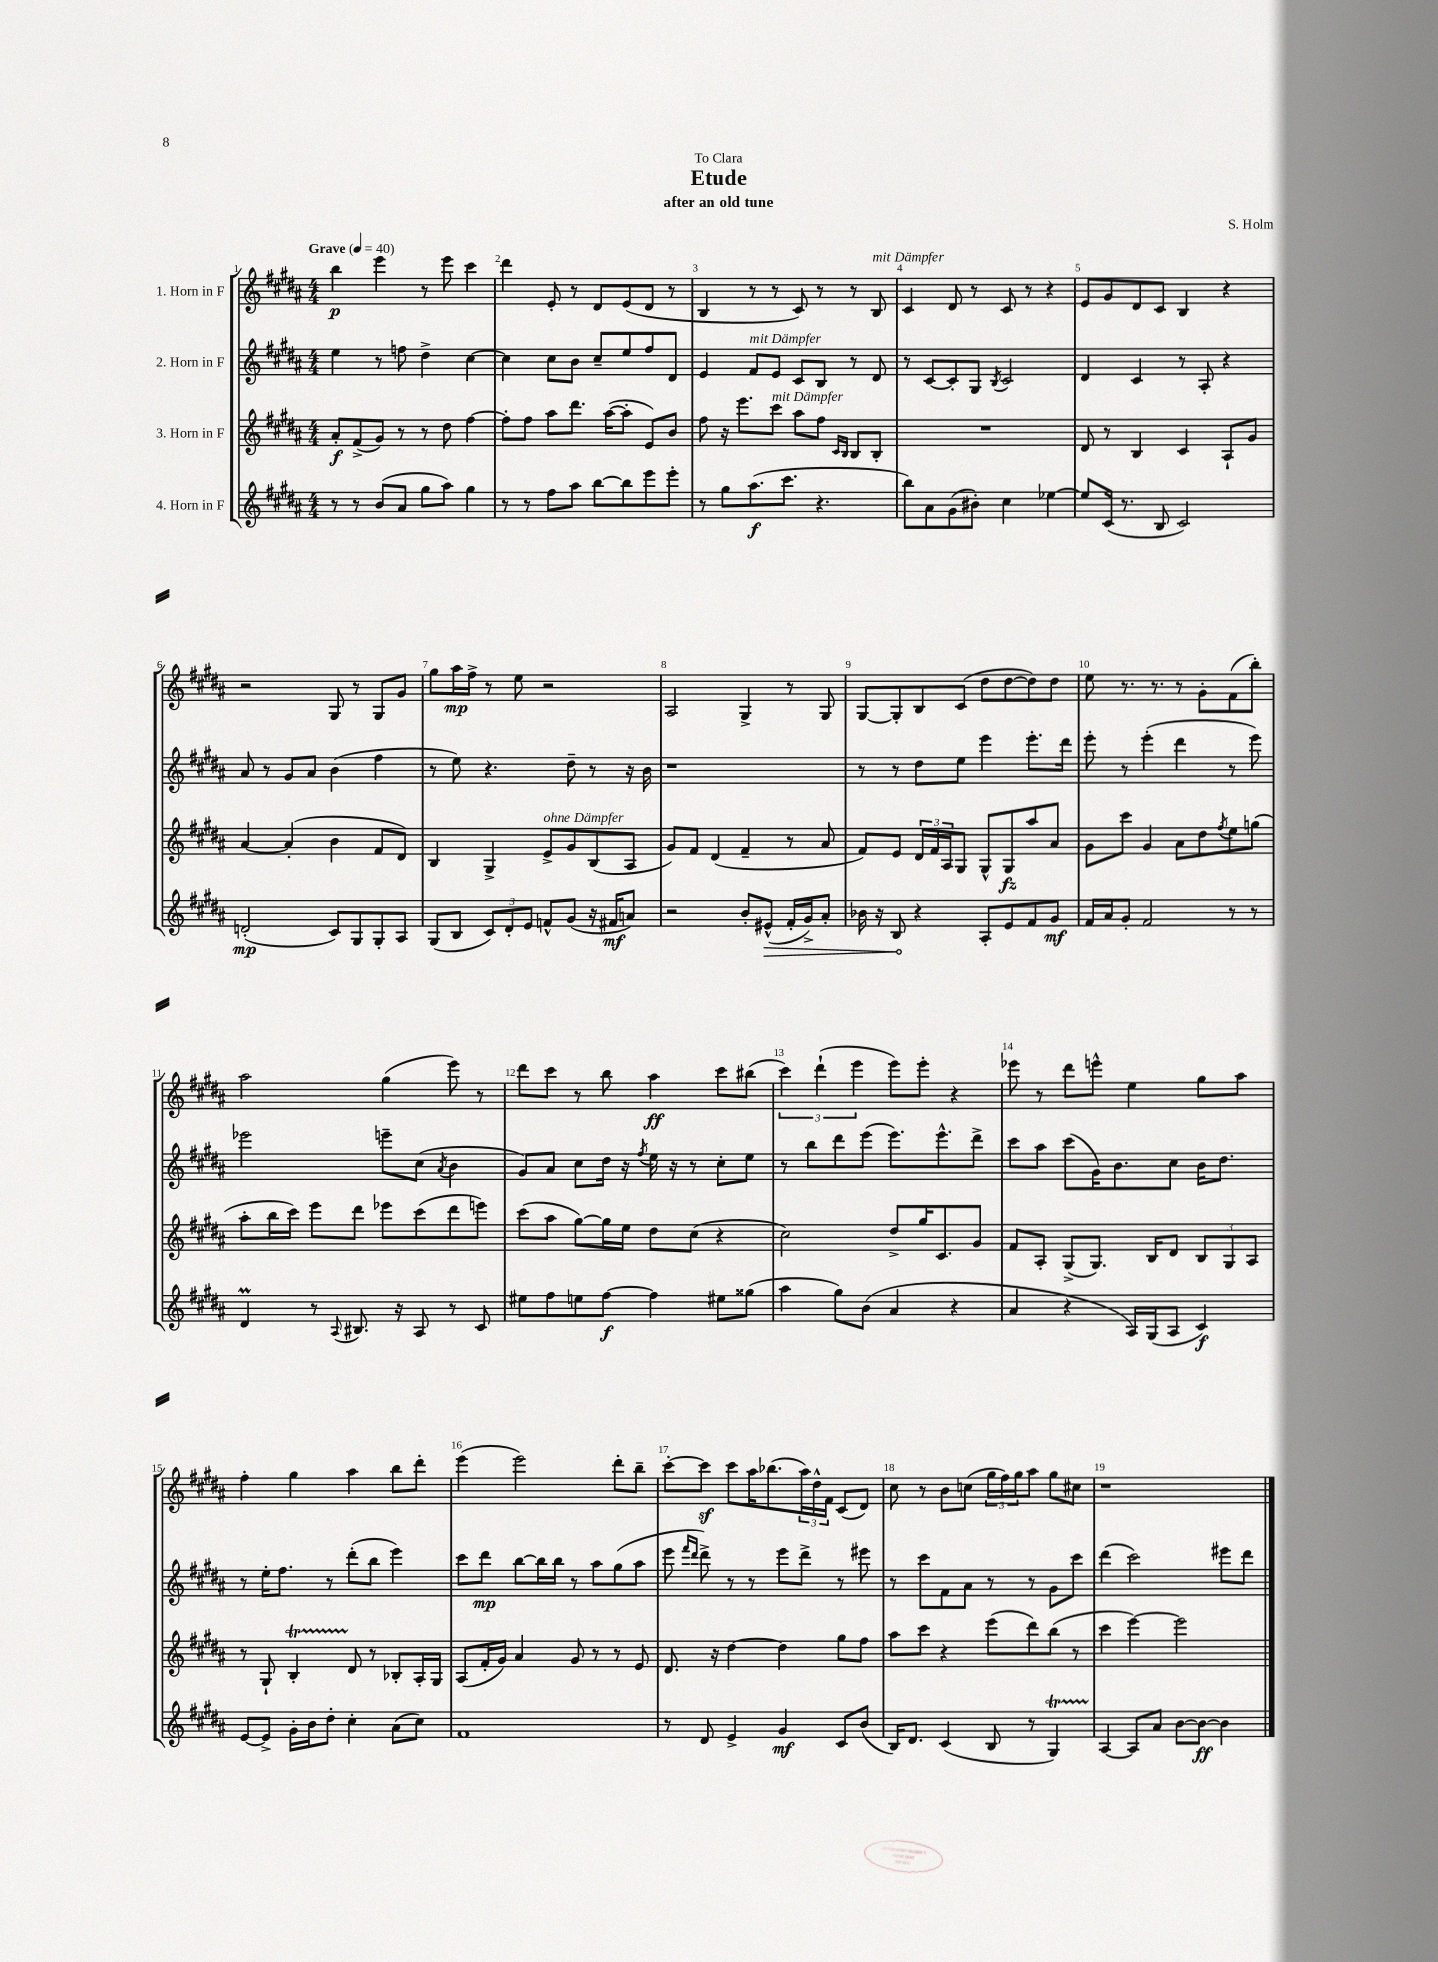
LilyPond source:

\header { title = "Etude" composer = "S. Holm" subtitle = "after an old tune" dedication = "To Clara" }
<<
\new StaffGroup <<
\new Staff = "s0" \with { instrumentName = "1. Horn in F" } {
    \clef treble \key b \major \numericTimeSignature \time 4/4 \tempo "Grave" 4 = 40
    b''4\p e'''4 r8 e'''8 cis'''4 |
    dis'''4 e'8-. r8 dis'8 e'8( dis'8 r8 |
    b4 r8 r8 cis'8) r8 r8 b8^\markup { \italic "mit Dämpfer" } |
    cis'4 dis'8 r8 cis'8 r8 r4 |
    e'8 gis'8 dis'8 cis'8 b4 r4 |
    r2 gis8 r8 gis8 gis'8 |
    gis''8 ais''16\mp fis''16-> r8 e''8 r2 |
    ais2 gis4-> r8 gis8 |
    gis8~ gis8-. b8 cis'8( dis''8 dis''8~ dis''8) dis''8 |
    e''8 r8. r8. r8 gis'8-. fis'8( b''8-.) |
    ais''2 gis''4( e'''8) r8 |
    dis'''8 cis'''8 r8 b''8 ais''4\ff cis'''8 bis''8( |
    \tuplet 3/2 { cis'''4) dis'''4-!( e'''4 } e'''8) e'''8-. r4 |
    ees'''8 r8 dis'''8 e'''8-^ e''4 gis''8 ais''8 |
    fis''4-. gis''4 ais''4 b''8 dis'''8-. |
    e'''4( e'''2) dis'''8-. b''8-- |
    cis'''8~-. cis'''8\sf cis'''8 ais''16 bes''8.( \tuplet 3/2 { ais''16) dis''16-^ fis'16 } cis'8( dis'8) |
    cis''8 r8 b'8 c''8( \tuplet 3/2 { gis''16 fis''16) gis''16 } ais''8 gis''8 cis''8 |
    r1 \bar "|." |
}
\new Staff = "s1" \with { instrumentName = "2. Horn in F" } {
    \clef treble \key b \major \numericTimeSignature \time 4/4
    e''4 r8 f''8 dis''4-> cis''4~ |
    cis''4 cis''8 b'8 cis''8-- e''8 fis''8 dis'8 |
    e'4 fis'8^\markup { \italic "mit Dämpfer" } e'8 cis'8 b8 r8 dis'8 |
    r8 cis'8~ cis'8-. gis8 \acciaccatura { b8 } cis'2 |
    dis'4 cis'4 r8 ais8-. r4 |
    ais'8 r8 gis'8 ais'8 b'4( fis''4 |
    r8 e''8) r4. dis''8-- r8 r16 b'16 |
    r1 |
    r8 r8 dis''8 e''8 e'''4 e'''8.-. dis'''16 |
    e'''8-. r8 e'''4-.( dis'''4 r8 e'''8) |
    ees'''2 e'''8-- cis''8( \acciaccatura { ais'8 } b'4 |
    gis'8) ais'8 cis''8 dis''16 r16 \acciaccatura { fis''8 } e''16 r16 r8 cis''8-. e''8 |
    r8 b''8 dis'''8 e'''8( e'''8.) e'''8.-^ dis'''8-> |
    cis'''8 ais''8 cis'''8( gis'16) b'8. cis''8 b'16 dis''8. |
    r8 e''16-. fis''8. r8 dis'''8-.( b''8 e'''4) |
    cis'''8 dis'''8\mp b''8~ b''16 b''16 r8 ais''8 gis''8( ais''8 |
    e'''8 \grace { fis'''16 dis'''16 } dis'''8->) r8 r8 e'''8 dis'''8-> r8 eis'''8 |
    r8 cis'''8 fis'8 ais'8 r8 r8 gis'8 cis'''8 |
    dis'''4( cis'''2) eis'''8 dis'''8 \bar "|." |
}
\new Staff = "s2" \with { instrumentName = "3. Horn in F" } {
    \clef treble \key b \major \numericTimeSignature \time 4/4
    ais'8-.\f fis'8->( gis'8) r8 r8 dis''8 fis''4~ |
    fis''8-. fis''8 ais''8 dis'''8. ais''16~( ais''8-. e'8) b'8 |
    fis''8 r16 e'''8. cis'''8^\markup { \italic "mit Dämpfer" } ais''8 fis''8 \grace { cis'16 b16 } b8 b8-. |
    R1 |
    dis'8 r8 b4 cis'4 ais8-! gis'8 |
    ais'4~ ais'4-.( b'4 fis'8 dis'8) |
    b4 gis4-> e'8->^\markup { \italic "ohne Dämpfer" } gis'8 b8( ais8 |
    gis'8) fis'8 dis'4( fis'4-- r8 ais'8 |
    fis'8) e'8 \tuplet 3/2 { dis'16 fis'16 ais16 } gis8 gis8-^ gis8\fz ais''8 ais'8 |
    gis'8 cis'''8 gis'4 ais'8 dis''8 \acciaccatura { fis''8 } e''8 g''8( |
    ais''8-. b''16 cis'''16) e'''8 dis'''8 ees'''8 cis'''8( dis'''8 e'''8) |
    cis'''8( ais''8 gis''8~) gis''16 e''16 dis''8 cis''8( r4 |
    cis''2) dis''8-> gis''16 cis'8. gis'8 |
    fis'8 ais8-. gis8->( gis8.) b16 dis'8 \tuplet 3/2 { b8 gis8 ais8 } |
    r8 gis8-! b4-.\startTrillSpan dis'8\stopTrillSpan r8 bes8-. ais16-. gis16 |
    ais8( fis'16-. gis'16) ais'4 gis'8 r8 r8 e'8 |
    dis'8. r16 dis''4~ dis''4 gis''8 fis''8 |
    ais''8 cis'''8 r4 e'''8( dis'''8) b''8( r8 |
    cis'''4 e'''4~) e'''2 \bar "|." |
}
\new Staff = "s3" \with { instrumentName = "4. Horn in F" } {
    \clef treble \key b \major \numericTimeSignature \time 4/4
    r8 r8 b'8( ais'8 gis''8 ais''8) gis''4 |
    r8 r8 fis''8 ais''8 b''8~ b''8 e'''8 e'''8-. |
    r8 gis''8 ais''8.\f( cis'''8. r4. |
    b''8) ais'8 gis'8( bis'8-.) cis''4 ees''4~ |
    ees''8 cis'16( r8. b8 cis'2) |
    d'2-.\mp( cis'8) gis8 gis8-. ais8 |
    gis8( b8 \tuplet 3/2 { cis'8) dis'8-. e'8 } f'8-^ gis'8( r16 fis'16\mf a'8) |
    r2 b'8-. \once \override Hairpin.circled-tip = ##t eis'8-^\>( fis'16-. gis'16->) ais'8-. |
    bes'16 r16 b8\! r4 ais8-. e'8 fis'8 gis'8\mf |
    fis'16 ais'16 gis'8-. fis'2 r8 r8 |
    dis'4\prall r8 \appoggiatura { ais8 } bis8. r16 ais8 r8 cis'8 |
    eis''8 fis''8 e''8 fis''8~\f fis''4 eis''8 gisis''8( |
    ais''4 gis''8) b'8( ais'4 r4 |
    ais'4 r4 ais16) gis16( ais8 cis'4\f) |
    e'8~ e'8-> gis'16-. b'16 dis''8-. cis''4-. ais'8( cis''8) |
    fis'1 |
    r8 dis'8 e'4-> gis'4\mf cis'8 b'8( |
    b16) dis'8. cis'4( b8 r8 gis4\startTrillSpan) |
    ais4~\stopTrillSpan ais8 ais'8 b'8~ b'8~\ff b'4 \bar "|." |
}
>>
>>
\layout { \context { \Score \override BarNumber.break-visibility = ##(#f #t #t) barNumberVisibility = #all-bar-numbers-visible } }
